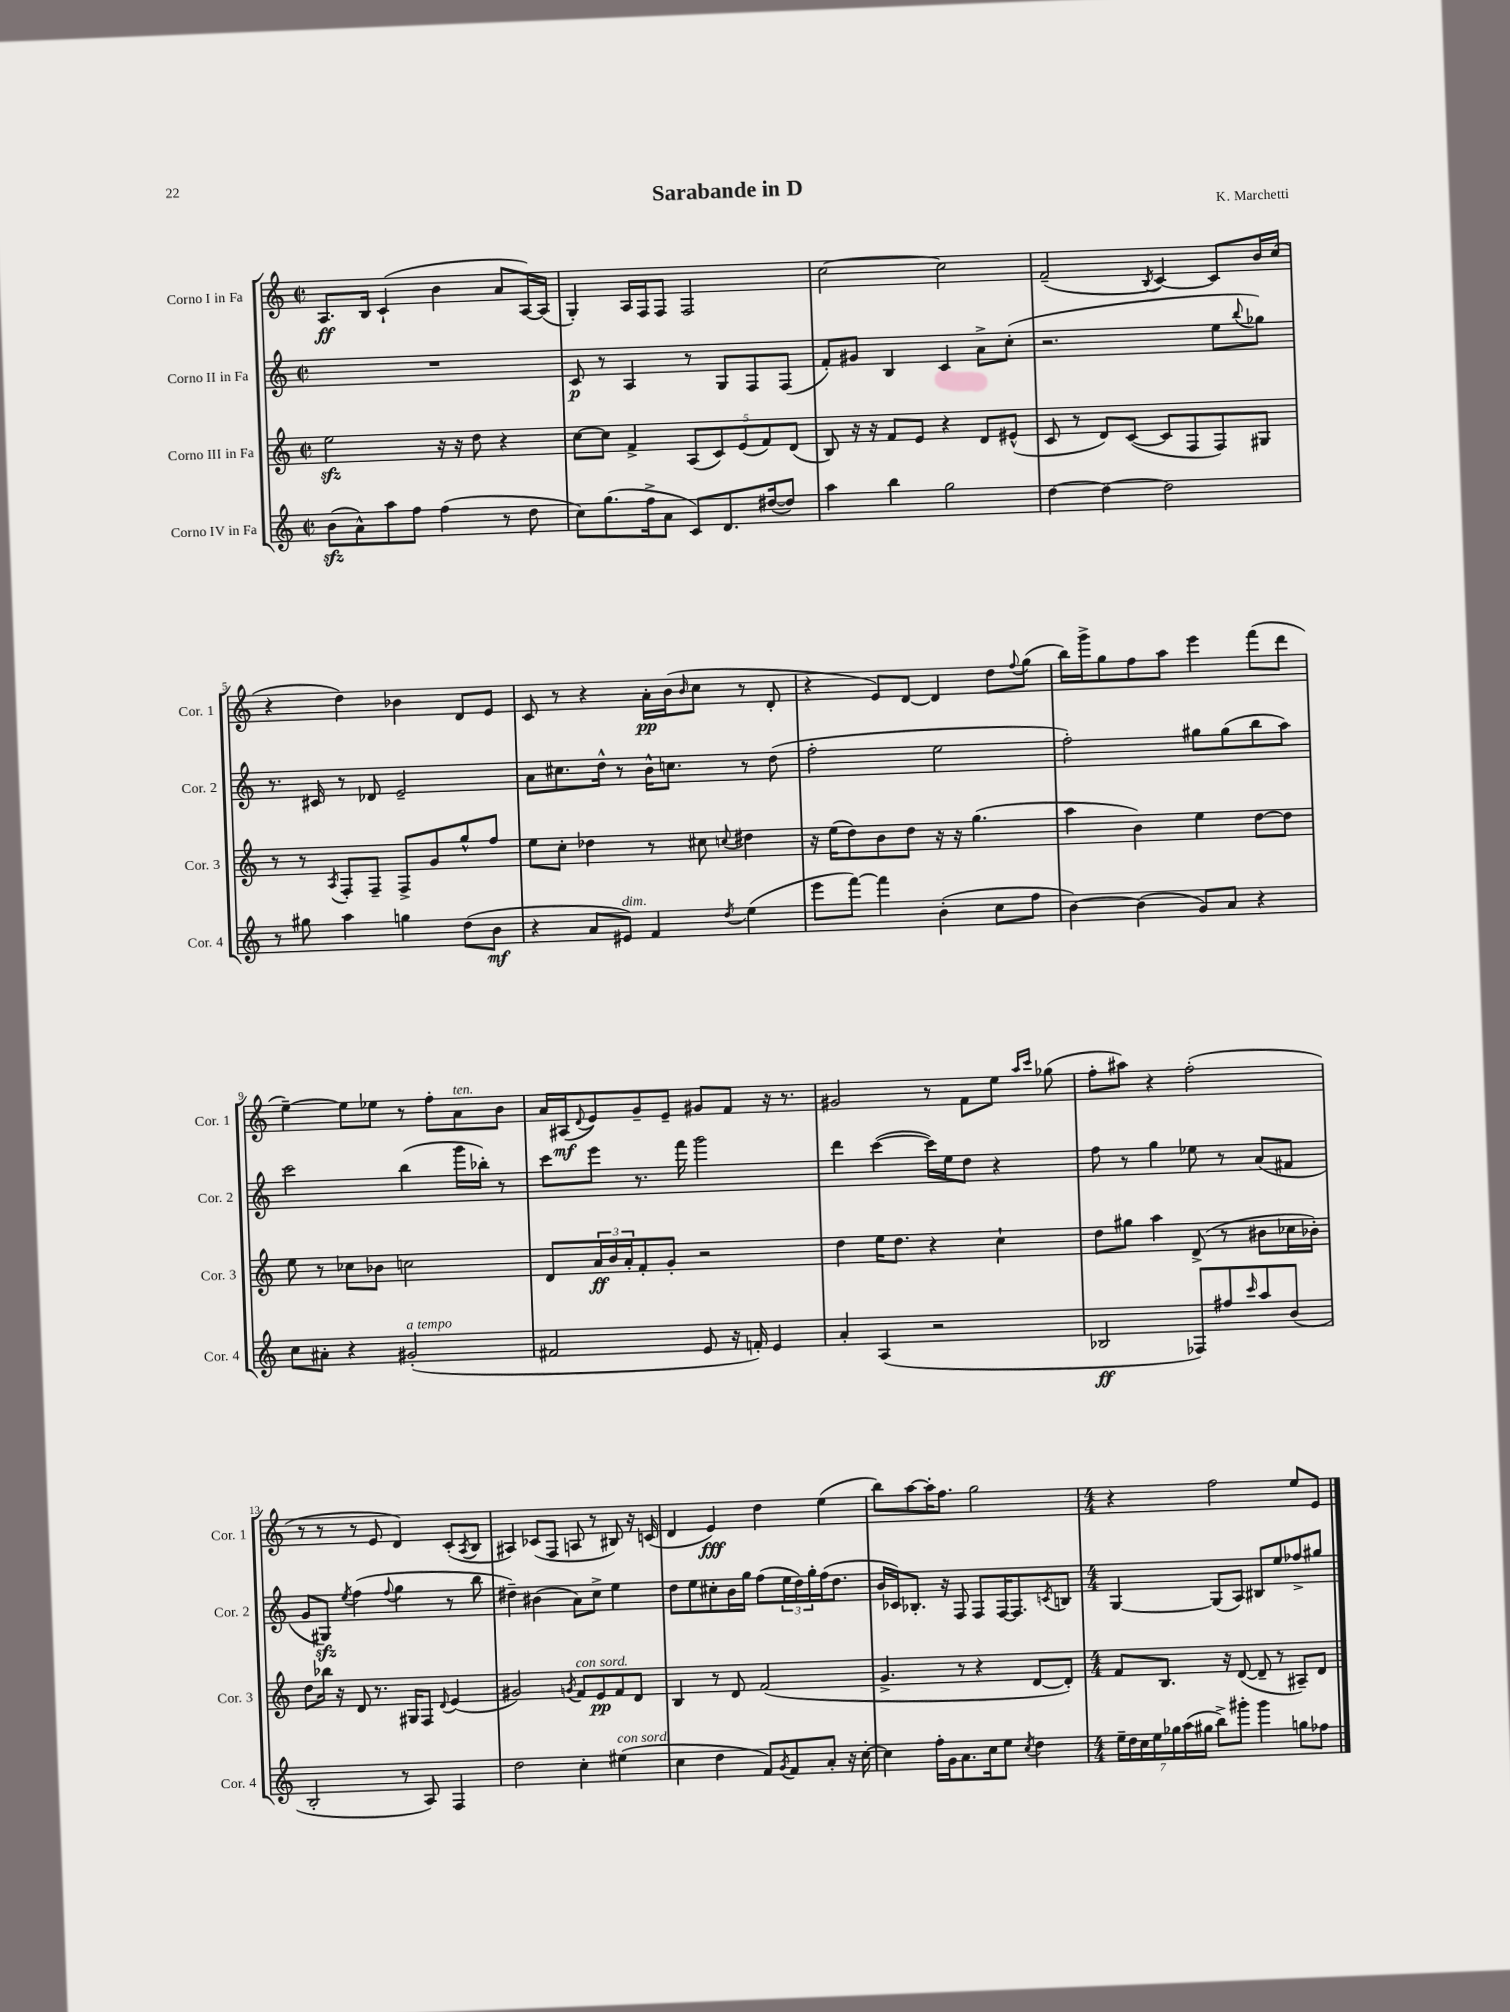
\header { title = "Sarabande in D" composer = "K. Marchetti" }
<<
\new StaffGroup <<
\new Staff = "s0" \with { instrumentName = "Corno I in Fa" shortInstrumentName = "Cor. 1" } {
    \clef treble \key c \major \defaultTimeSignature \time 2/2
    a8.\ff b16 c'4-!( b'4 a'8 a16~) a16( |
    g4-.) a16 f16 f8 f2 |
    c''2~ c''2 |
    f'2--( \acciaccatura { b8 } c'4~) c'8 b'16 c''16( |
    r4 d''4) bes'4 d'8 e'8 |
    c'8 r8 r4 a'16-.\pp b'16( \grace { b'16 } c''8 r8 d'8-. |
    r4 e'8) d'8~ d'4 d''8 \appoggiatura { f''8 } g''8( |
    b''16) g'''16-> g''8 f''8 a''8 e'''4 f'''8( d'''8 |
    e''4~--) e''8 ees''8 r8 f''8-. a'8^\markup { \italic "ten." } b'8 |
    a'16 ais16\mf( \appoggiatura { d'8 } e'8) g'8-- e'8-- gis'8 f'8 r16 r8. |
    gis'2 r8 f'8 e''8 \grace { a''16 c'''16 } ges''8( |
    f''8-. ais''8) r4 f''2-.( |
    r8 r8 r8 e'8 d'4) c'8-.( \acciaccatura { a8 } b8 |
    ais4) ces'8( f8 a8 r8 bis8) r16 c'16( |
    d'4 e'4\fff) d''4 e''4( |
    b''8) a''8~ a''16-. f''8. g''2 |
    \numericTimeSignature \time 4/4 r4 f''2 e''8 e'8 \bar "|." |
}
\new Staff = "s1" \with { instrumentName = "Corno II in Fa" shortInstrumentName = "Cor. 2" } {
    \clef treble \key c \major \defaultTimeSignature \time 2/2
    R1 |
    c'8\p r8 a4 r8 g8 f8 f8( |
    f'8-.) gis'8 b4 c'4 a'8-> c''8-.( |
    r2. e''8 \appoggiatura { b''8 } ges''8) |
    r8. cis'16 r8 des'8 e'2-- |
    a'8 cis''8. d''16-^ r8 b'16-^ c''8. r8 d''8( |
    f''2-. e''2 |
    f''2-.) gis''8 gis''8( b''8 a''8) |
    c'''2 b''4( g'''16 bes''16-.) r8 |
    c'''8 e'''8 r8. f'''16 g'''2 |
    d'''4 c'''4~( c'''16) e''16 d''8 r4 |
    f''8 r8 g''4 ees''8 r8 a'8( fis'8 |
    g'8 gis8\sfz) \acciaccatura { e''8 } f''4( \appoggiatura { f''8 } g''4 r8 b''8 |
    dis''4--) bis'4( a'8) c''8-> e''4 |
    d''8 e''8 cis''8-. b'16 g''16 f''8( \tuplet 3/2 { e''16 d''16) g''16-. } f''16( d''8. |
    b'16 ces'16) bes8.-. r16 f8 f8 f16~ f8. \acciaccatura { c'8 } b8 |
    \numericTimeSignature \time 4/4 g4~ g8( a8) bis8 e''8 fes''8-> gis''8 \bar "|." |
}
\new Staff = "s2" \with { instrumentName = "Corno III in Fa" shortInstrumentName = "Cor. 3" } {
    \clef treble \key c \major \defaultTimeSignature \time 2/2
    e''2\sfz r16 r16 d''8 r4 |
    c''8~ c''8 f'4-> \tuplet 5/4 { a8( c'8) e'8( f'8) d'8( } |
    b8) r16 r16 f'8 e'8 r4 d'8 eis'8-^( |
    c'8 r8 d'8) c'8~( c'8 f8 f8) gis8 |
    r8 r8 \acciaccatura { a8 } f8-. f8-- f8-> g'8 g''8-^ f''8 |
    e''8 c''8-. des''4 r8 cis''8 \appoggiatura { c''8 } dis''4 |
    r16 e''16( d''8) b'8 d''8 r16 r16 g''4.( |
    a''4 b'4) e''4 d''8~ d''8 |
    e''8 r8 ces''8 bes'8 c''2 |
    d'8 \tuplet 3/2 { a'16\ff b'16 a'16-. } f'8-. g'8-. r2 |
    d''4 e''16 d''8. r4 c''4-! |
    d''8 gis''8 a''4 d'8->( r8 bis'8 ces''16 bes'16-.) |
    d''8 bes''16 r16 d'8 r8. gis16 f8 \appoggiatura { d'8 } e'4( |
    gis'2) \acciaccatura { g'8 } f'8^\markup { \italic "con sord." } e'8\pp f'8 d'8 |
    b4 r8 d'8 f'2( |
    g'4.-> r8 r4 d'8~ d'8-.) |
    \numericTimeSignature \time 4/4 f'8 b8. r16 d'8~( d'8-- r8 ais8--) d'8 \bar "|." |
}
\new Staff = "s3" \with { instrumentName = "Corno IV in Fa" shortInstrumentName = "Cor. 4" } {
    \clef treble \key c \major \defaultTimeSignature \time 2/2
    b'8\sfz( a'8-^) a''8 f''8 f''4( r8 d''8 |
    c''8) g''8.( f''16-> a'8 c'8) d'8. dis''16~( dis''8) |
    a''4 b''4 g''2 |
    d''4~ d''4~ d''2 |
    r8 gis''8 a''4 g''4 d''8( b'8\mf |
    r4 a'8 eis'8^\markup { \italic "dim." }) f'4 \acciaccatura { d''8 } e''4( |
    e'''8 f'''8~) f'''4 b'4-.( c''8 f''8 |
    b'4~) b'4( g'8) a'8 r4 |
    c''8 ais'8-. r4 gis'2-.^\markup { \italic "a tempo" }( |
    fis'2 e'8 r16 f'16-.) e'4 |
    a'4-. a4( r2 |
    bes2\ff fes8) fis''8 \grace { c'''16 } a''8 b'8( |
    b2-. r8 a8) f4 |
    d''2 c''4-. eis''4^\markup { \italic "con sord." }( |
    c''4 d''4 f'8) \acciaccatura { g'8 } f'8 a'8-. r16 c''16~-. |
    c''4 f''16-. g'16 a'8. c''16 e''8 \acciaccatura { c''8 } d''4 |
    \numericTimeSignature \time 4/4 \tuplet 7/4 { e''16-- d''16 c''16 e''16 ges''16 a''16( gis''16 } b''8->) gis'''8-. gis'''4 g''8 fes''8 \bar "|." |
}
>>
>>
